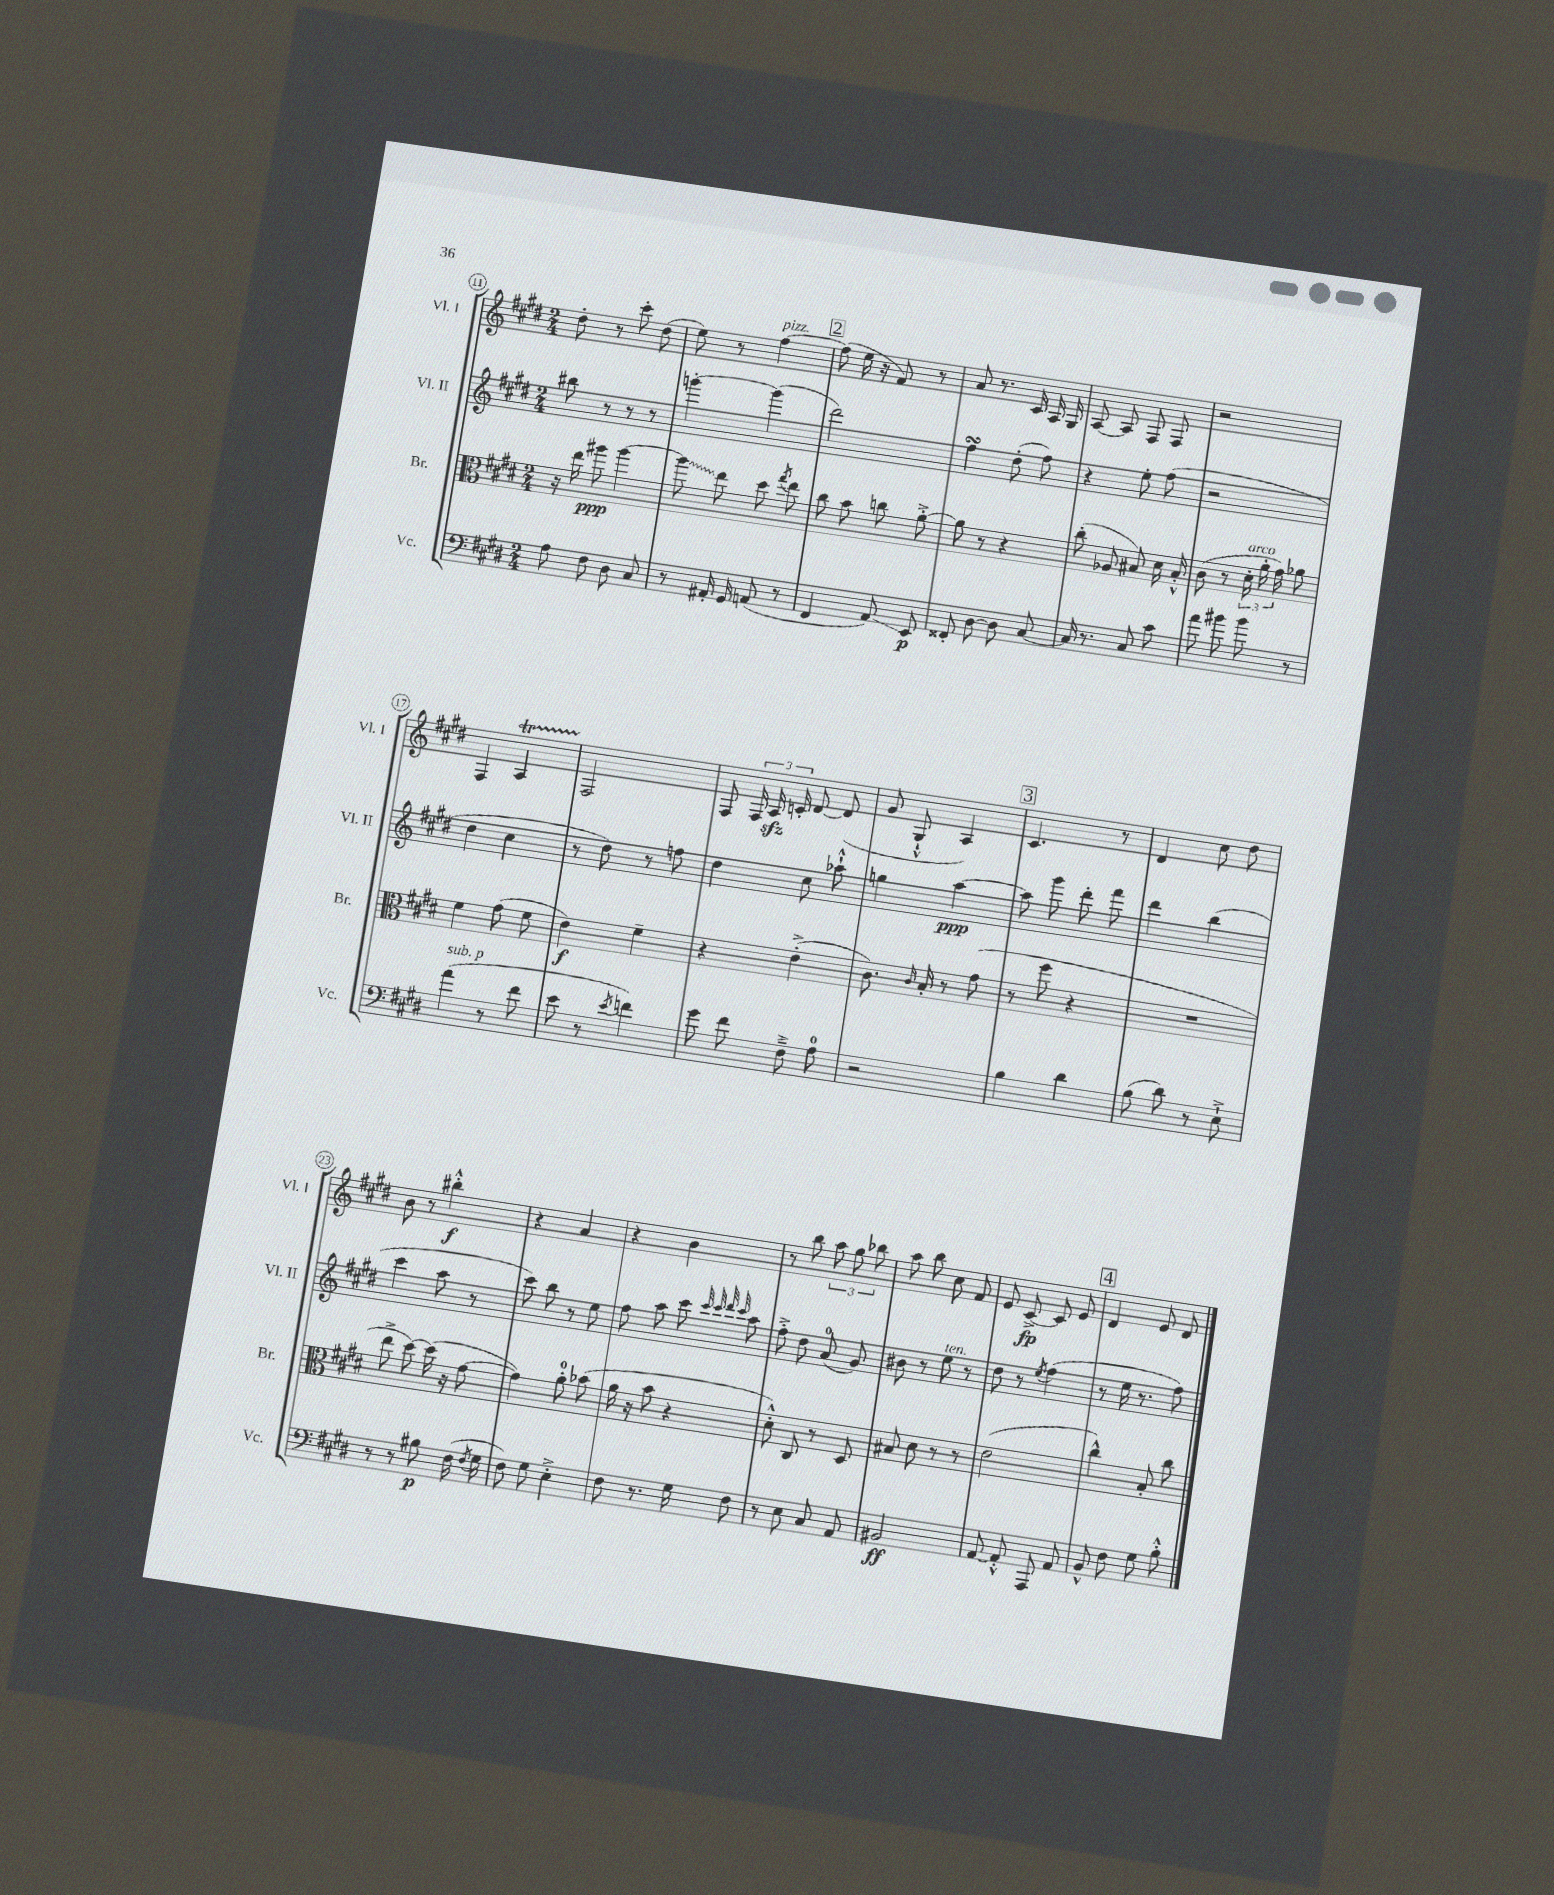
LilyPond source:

<<
\new StaffGroup <<
\new Staff = "s0" \with { instrumentName = "Vl. I" shortInstrumentName = "Vl. I" } {
    \clef treble \key e \major \numericTimeSignature \time 2/4
    \autoBeamOff dis''8-. r8 cis'''8-. dis''8( |
    e''8) r8 fis''4~^\markup { \italic "pizz." } |
    \mark \markup { \box "2" } fis''8( e''16 r16 fis'8) r8 |
    a'8 r8. cis'16 a16 gis16 |
    a8~ a8 fis8 fis8 |
    r2 |
    fis4 a4\startTrillSpan |
    fis2\stopTrillSpan |
    fis8 \tuplet 3/2 { fis16 a16\sfz c'16-. } dis'8~ dis'8( |
    gis'8 gis8-!-^ a4) |
    \mark \markup { \box "3" } cis'4. r8 |
    dis'4 cis''8 dis''8 |
    b'8 r8 bis''4-.-^\f |
    r4 a'4 |
    r4 b'4 |
    r8 b''8 \tuplet 3/2 { a''8 gis''8 bes''8 } |
    a''8 b''8 cis''8 fis'8 |
    e'8 cis'8~->\fp cis'8 e'8 |
    \mark \markup { \box "4" } dis'4 e'8 dis'8 \bar "|." |
}
\new Staff = "s1" \with { instrumentName = "Vl. II" shortInstrumentName = "Vl. II" } {
    \clef treble \key e \major \numericTimeSignature \time 2/4
    \autoBeamOff bis''8 r8 r8 r8 |
    g'''4~-. g'''4( |
    \mark \markup { \box "2" } dis'''2) |
    fis''4\turn dis''8-.( fis''8) |
    r4 e''8-. fis''8( |
    r2 |
    dis''4 cis''4 |
    r8 dis''8) r8 f''8 |
    dis''4 cis''8 aes''8-!-^ |
    g''4 a''4~\ppp |
    \mark \markup { \box "3" } a''8 gis'''8 dis'''8-. fis'''8 |
    dis'''4 b''4( |
    cis'''4 a''8 r8 |
    cis'''8) b''8 r8 e''8 |
    fis''8 a''8 cis'''8 \grace { cis'''32 cis'''32 dis'''32 cis'''32 } a''8 |
    fis''8-.-> dis''8 a'8-0( gis'8) |
    bis'8 r8 e''8^\markup { \italic "ten." } r8 |
    dis''8 r8 \acciaccatura { e''8 } fis''4( |
    \mark \markup { \box "4" } r8 e''16 r8. fis''8) \bar "|." |
}
\new Staff = "s2" \with { instrumentName = "Br." shortInstrumentName = "Br." } {
    \clef alto \key e \major \numericTimeSignature \time 2/4
    \autoBeamOff r16 e''16 ais''8\ppp ais''4~ |
    \once \override Glissando.style = #'zigzag ais''8\glissando e''8 dis''8 \acciaccatura { gis''8 } e''8 |
    \mark \markup { \box "2" } cis''8 b'8 c''8 a'8~-.-> |
    a'8 r8 r4 |
    cis''8-.( aes8 bis8) dis'16 bis16-.-^ |
    cis'8( r8 \tuplet 3/2 { dis'16-.^\markup { \italic "arco" } a'16-. gis'16) } aes'8 |
    fis'4 gis'8( fis'8 |
    e'4\f) fis'4-- |
    r4 e'4-.->( |
    cis'8.) \grace { cis'16 } b16-. r8 gis'8( |
    \mark \markup { \box "3" } r8 fis''8 r4 |
    R2 |
    e''8-> dis''8~) dis''16( r16 gis'8~ |
    gis'4) a'8-0-. bes'8( |
    a'16 r16 b'8 r4 |
    dis'8-.-^) cis8 r8 dis8 |
    bis8 dis'8 r8 r8 |
    e'2( |
    \mark \markup { \box "4" } cis''4-^) b8-. cis''8 \bar "|." |
}
\new Staff = "s3" \with { instrumentName = "Vc." shortInstrumentName = "Vc." } {
    \clef bass \key e \major \numericTimeSignature \time 2/4
    \autoBeamOff a8 fis8 dis8 cis8 |
    r8 ais,16-. gis,16 a,8( r8 |
    \mark \markup { \box "2" } fis,4 a,8\glissando) e,8\p |
    fisis,8-. dis8~ dis8 cis8~ |
    cis16 r8. cis8 cis'8 |
    a'8 bis'8 bis'8 r8 |
    a'4^\markup { \italic "sub. p" }( r8 fis'8 |
    e'8 r8 \acciaccatura { e'8 } f'4) |
    gis'8 fis'8 fis8---> a8-0 |
    r2 |
    \mark \markup { \box "3" } b4 dis'4 |
    b8( dis'8) r8 e8-!-> |
    r8 r8 bis8\p fis16( \acciaccatura { fis8 } gis16 |
    fis8) gis8 e4-.-> |
    fis8 r8. gis16 fis8 |
    r8 e8 cis8 a,8 |
    bis,2\ff |
    a,8~ a,8-.-^ a,,8 a,8 |
    \mark \markup { \box "4" } b,8-^ fis8 gis8 b8-.-^ \bar "|." |
}
>>
>>
\layout { \context { \Score currentBarNumber = #11 \override BarNumber.stencil = #(make-stencil-circler 0.1 0.3 ly:text-interface::print) } }
